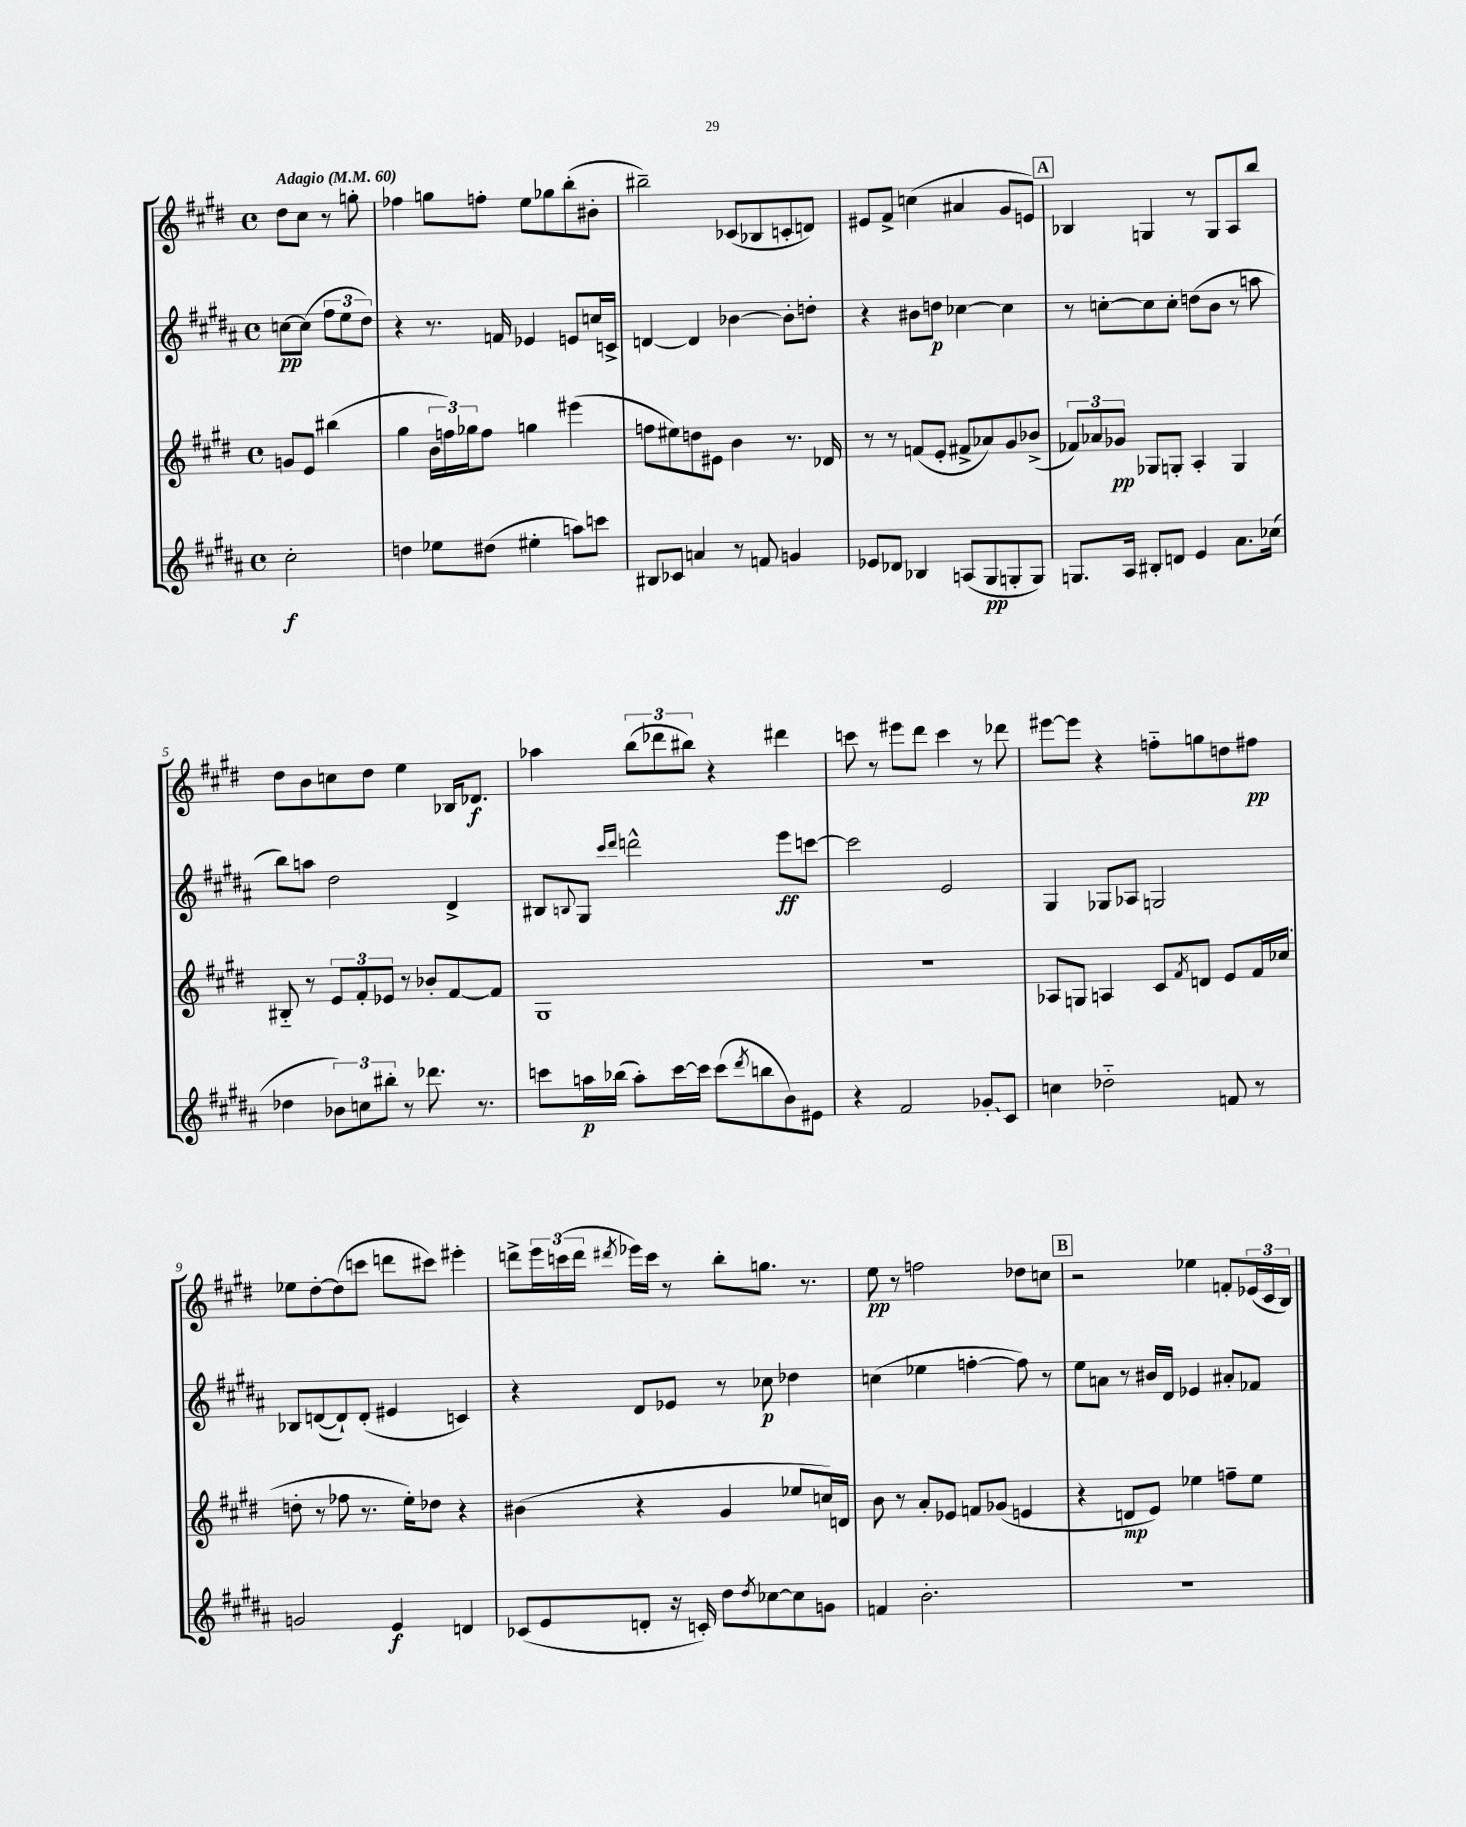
<<
\new StaffGroup <<
\new Staff = "s0" {
    \clef treble \key e \major \defaultTimeSignature \time 4/4 \partial 2 \tempo "Adagio" 4 = 60
    dis''8 cis''8 r8 g''8-. |
    fes''4 g''8 f''8-. e''8 ges''8 b''8-.( bis'8-. |
    bis''2--) ces'8( bes8 c'8-. d'8) |
    eis'8 fis'8-> c''4( ais'4 gis'8 e'8) |
    \mark \markup { \box "A" } bes4 g4 r8 g8 a8 b''8 |
    dis''8 b'8 c''8 dis''8 e''4 bes16 des'8.\f |
    aes''4 \tuplet 3/2 { b''8( des'''8 bis''8) } r4 dis'''4 |
    c'''8 r8 eis'''8 dis'''8 c'''4 r8 des'''8 |
    eis'''8~ eis'''8 r4 f''8-_ g''8 d''8 fis''8\pp |
    ees''8 dis''8~-. dis''8( c'''8 d'''8 cis'''8) eis'''4-. |
    d'''8-> \tuplet 3/2 { e'''16 c'''16( d'''16 } \acciaccatura { dis'''8 } ees'''16) c'''16 r8 b''8-. g''8. r8. |
    e''8\pp r8 f''2 des''8 c''8 |
    \mark \markup { \box "B" } r2 ees''4 f'8-. \tuplet 3/2 { ees'16( cis'16 b16) } \bar "|." |
}
\new Staff = "s1" {
    \clef treble \key b \major \defaultTimeSignature \time 4/4 \partial 2
    c''8~\pp c''8( \tuplet 3/2 { fis''8 e''8 dis''8) } |
    r4 r8. f'16 ees'4 e'8 c''16 c'16-> |
    d'4~ d'4 bes'4~ bes'8-. d''8-. |
    r4 bis'8 d''8\p ces''4~ ces''4 |
    \mark \markup { \box "A" } r8 c''8~-. c''8 c''8-. d''8( b'8 r8 a''8 |
    b''8) a''8 dis''2 dis'4-> |
    bis8 \appoggiatura { b8 } gis8 \grace { cis'''16 dis'''16 } d'''2-^ e'''8\ff c'''8~ |
    c'''2 e'2 |
    gis4 ges8 aes8 g2 |
    bes8 d'8~( d'8-!) d'8-.( eis'4 c'4) |
    r4 dis'8 ees'8 r8 ces''8\p des''4 |
    c''4( ees''4 f''4~-. f''8) r8 |
    \mark \markup { \box "B" } e''8 a'8 r8 bis'16 dis'16 ees'4 ais'8-. fes'8 \bar "|." |
}
\new Staff = "s2" {
    \clef treble \key e \major \defaultTimeSignature \time 4/4 \partial 2
    g'8 e'8 bis''4( |
    gis''4 \tuplet 3/2 { b'16 f''16) ges''16 } f''8 g''4 eis'''4( |
    f''8 eis''8) d''8 eis'8 b'4 r8. des'16 |
    r8 r8 f'8( e'8-. fis'8-> aes'8) gis'8 bes'8->( |
    \mark \markup { \box "A" } \tuplet 3/2 { fes'8) aes'8 ges'8\pp } ges8 g8-. a4-. g4 |
    bis8-_ r8 \tuplet 3/2 { e'8 fis'8-. ees'8 } r8 bes'8-. fis'8~ fis'8 |
    gis1 |
    R1 |
    aes8 g8 a4 cis'8 \acciaccatura { fis'8 } d'8 e'8 fis'16 ces''16( |
    d''8-. r8 fes''8 r8. e''16-.) des''8 r4 |
    bis'4( r4 gis'4 ees''8 c''16) d'16 |
    b'8 r8 a'8-. ees'8 f'8 ges'8( e'4 |
    \mark \markup { \box "B" } r4 d'8\mp e'8) ees''4 f''8-- ees''8 \bar "|." |
}
\new Staff = "s3" {
    \clef treble \key b \major \defaultTimeSignature \time 4/4 \partial 2
    cis''2-.\f |
    d''4 ees''8 dis''8( eis''4-. a''8) c'''8 |
    bis8 ces'8 a'4 r8 f'8 g'4 |
    ees'8 des'8 bes4 a8( gis8\pp g8-. g8) |
    \mark \markup { \box "A" } g8. ais16 bis8-. d'8 e'4 ais'8. ces''16( |
    des''4 \tuplet 3/2 { bes'8) c''8 bis''8-. } r8 des'''8. r8. |
    c'''8 a''16\p bes''16( a''8-.) c'''16~ c'''16 c'''8( \acciaccatura { dis'''8 } b''8 b'8) eis'8 |
    r4 fis'2 \once \override Glissando.style = #'zigzag ges'8-.\glissando cis'8 |
    c''4 des''2-_ f'8 r8 |
    g'2 e'4\f d'4 |
    ces'8( e'8 d'8-. r16 c'16-.) dis''8 \acciaccatura { dis''8 } ces''8~ ces''8 g'8 |
    f'4 b'2.-. |
    \mark \markup { \box "B" } R1 \bar "|." |
}
>>
>>
